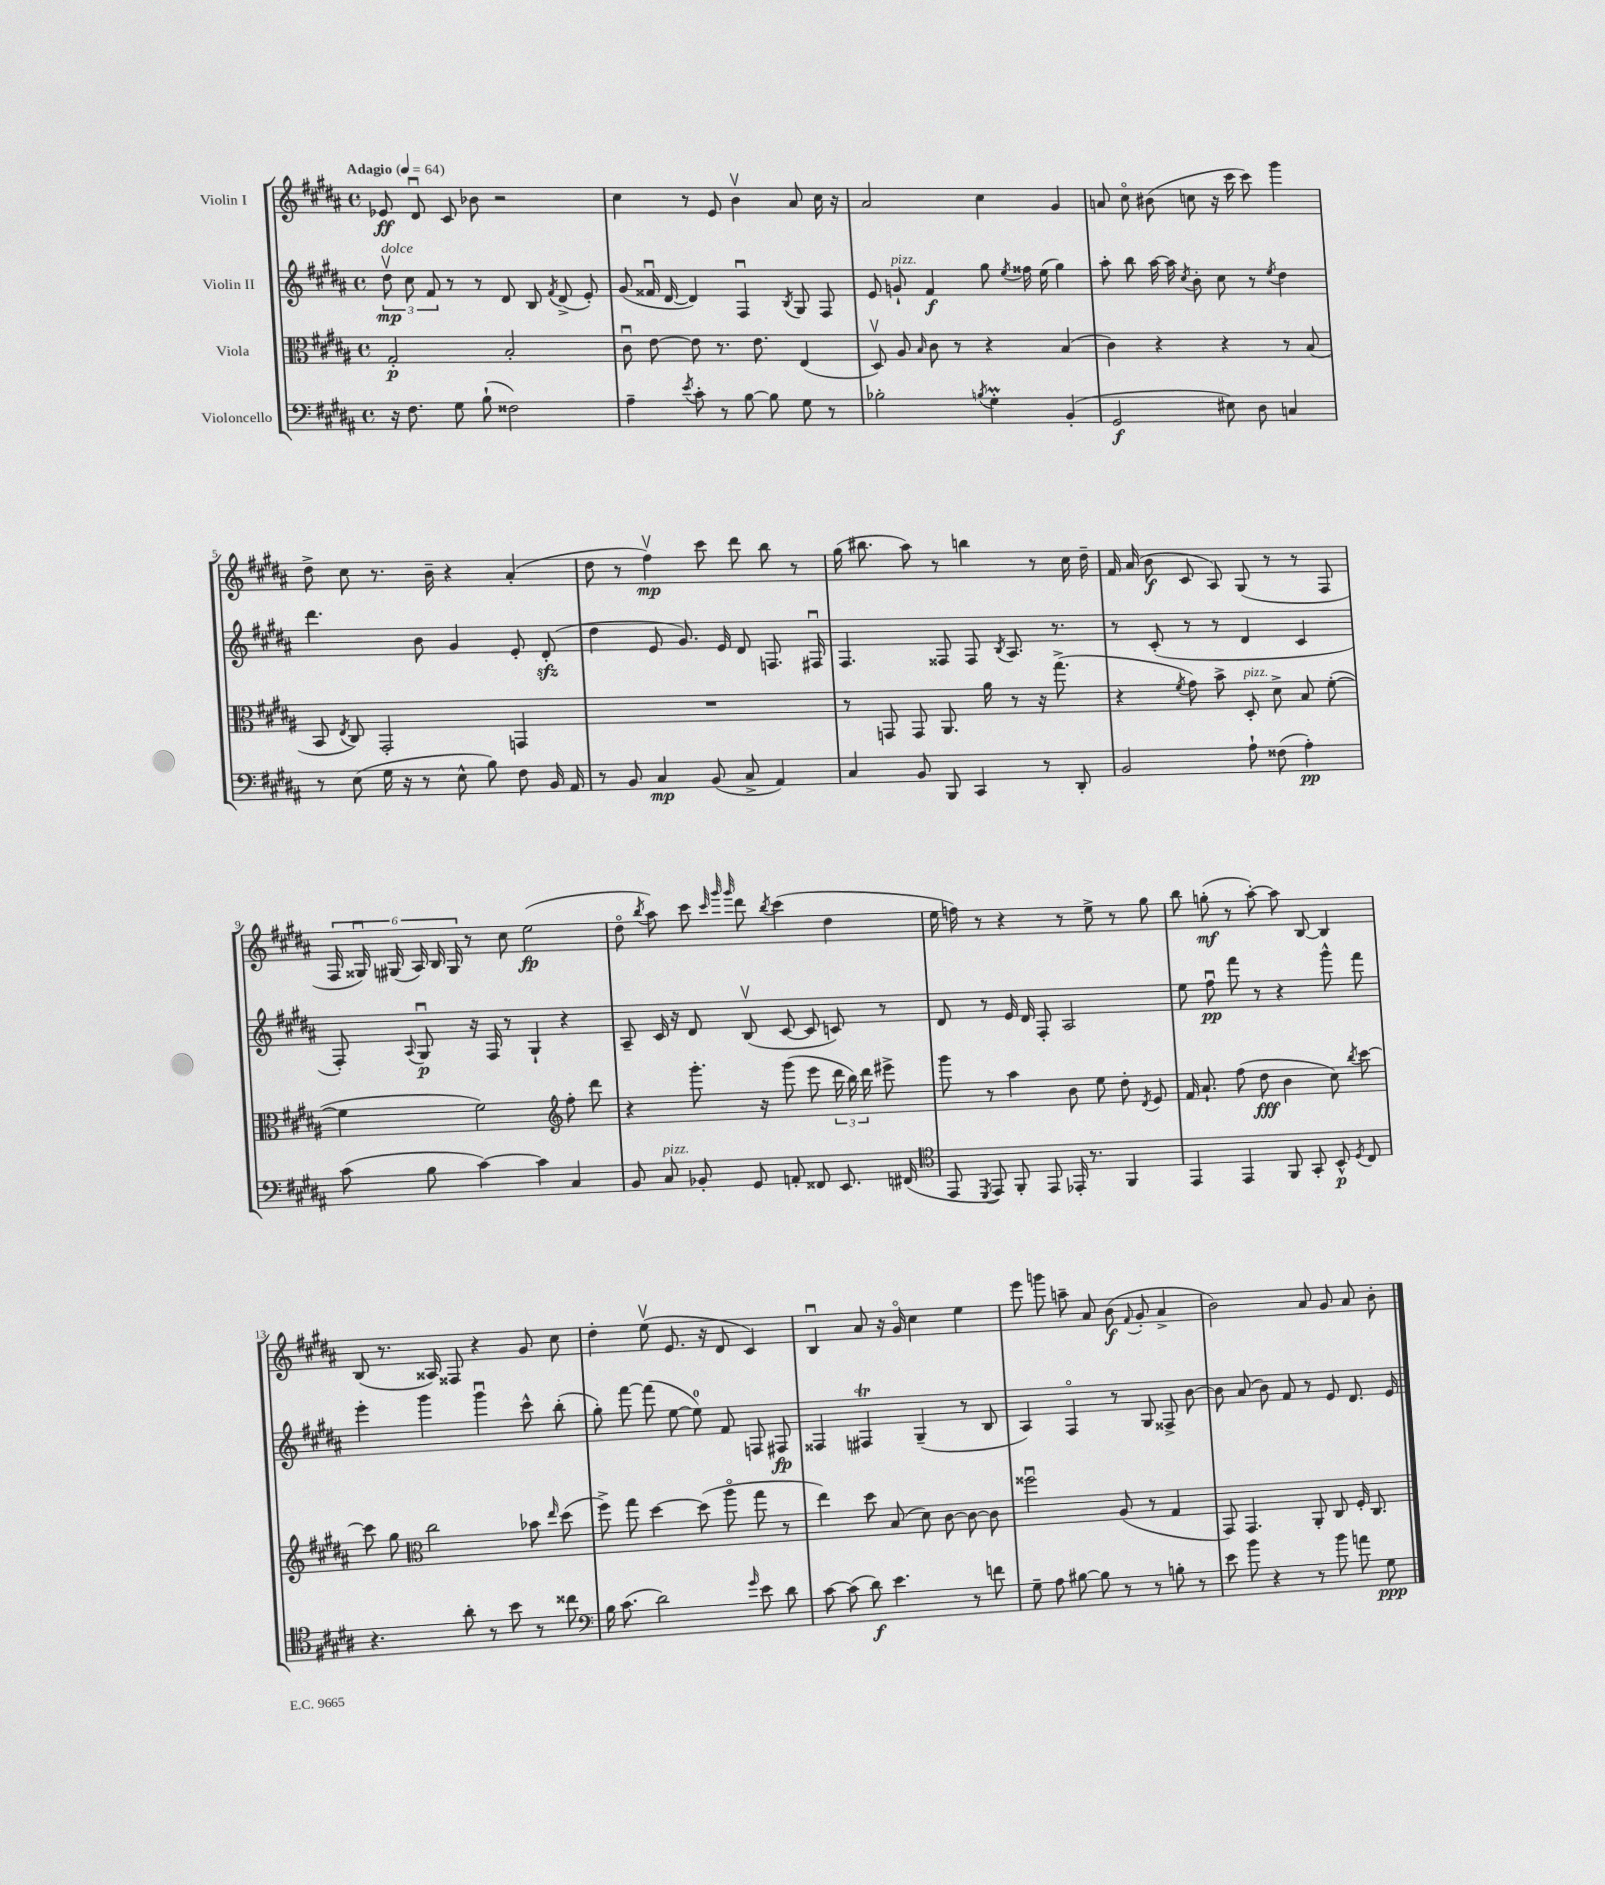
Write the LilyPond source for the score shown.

<<
\new StaffGroup <<
\new Staff = "s0" \with { instrumentName = "Violin I" } {
    \clef treble \key b \major \defaultTimeSignature \time 4/4 \tempo "Adagio" 4 = 64
    \autoBeamOff ees'8\ff dis'8\downbow cis'8 bes'8 r2 |
    cis''4 r8 e'8 b'4\upbow ais'8 cis''16 r16 |
    ais'2 cis''4 gis'4 |
    a'8 cis''8\flageolet bis'8( c''8 r16 cis'''16 cis'''8) gis'''4 |
    dis''8-> cis''8 r8. b'16-- r4 ais'4-.( |
    dis''8 r8 fis''4\upbow\mp) cis'''8 dis'''8 b''8 r8 |
    gis''16( bis''8. ais''8) r8 b''4 r8 cis''16 dis''16-- |
    fis'16 ais'16( b'8\f cis'8 ais8) gis8( r8 r8 fis8 |
    \tuplet 6/4 { fis16 gisis16\downbow) gis16( ais16) b16 gis16 } r8 cis''8 e''2\fp( |
    dis''8\flageolet \acciaccatura { b''8 } ais''8) cis'''8 \grace { cis'''32 gis'''32 gis'''32 } dis'''8 \acciaccatura { b''8 } cis'''4( dis''4 |
    e''16 f''16) r8 r4 r8 e''8-> r8 gis''8 |
    b''8 g''8-.\mf( r8 ais''8~-.) ais''8 b8~ b4 |
    b8( r8. aisis16) fisis8 r4 gis'8 cis''8 |
    dis''4-. e''8\upbow( e'8. r16 dis'8 cis'4) |
    b4\downbow ais'8 r16 gis'16\flageolet cis''4 e''4 |
    e'''8 g'''8 a''8-- ais'8 b'8\f( \appoggiatura { fis'8 } gis'8-. ais'4-> |
    b'2) ais'8 gis'8 ais'8 b'8-. \bar "|." |
}
\new Staff = "s1" \with { instrumentName = "Violin II" } {
    \clef treble \key b \major \defaultTimeSignature \time 4/4
    \autoBeamOff \tuplet 3/2 { dis''8\upbow\mp^\markup { \italic "dolce" } cis''8 fis'8 } r8 r8 dis'8 b8 \acciaccatura { fis'8 } dis'8->( e'8-.) |
    gis'8( fisis'16\downbow dis'16~ dis'4) fis4\downbow \acciaccatura { b8 } gis8 fis8 |
    e'8 g'8-!^\markup { \italic "pizz." } fis'4\f gis''8 \acciaccatura { e''8 } fisis''16 e''16( gis''4) |
    ais''8-. b''8 ais''16~ ais''16 \acciaccatura { cis''8 } b'8-. cis''8 r8 \acciaccatura { e''8 } dis''4 |
    dis'''4. b'8 gis'4 e'8-. dis'8-.\sfz( |
    dis''4 e'8 gis'8.) e'16 dis'8 f8. fis16\downbow |
    fis4. fisis8 fisis8 \acciaccatura { b8 } ais8. r8. |
    r8 cis'8-.( r8 r8 dis'4 cis'4 |
    fis8-.) \appoggiatura { ais8 } gis8\downbow\p r16 fis16 r8 gis4-! r4 |
    ais8-- cis'16 r16 dis'8 b8\upbow( cis'8~ cis'8 c'8) r8 |
    dis'8 r8 e'16 dis'16 fis8-. ais2 |
    e''8 fis''8\downbow\pp fis'''8 r8 r4 gis'''8-^ fis'''8 |
    e'''4-. gis'''4 gis'''4\downbow cis'''8-^ b''8-.( |
    gis''8-.) fis'''8~ fis'''8( e''8~ e''8-0) fis'8 f8 fis8\fp |
    fisis4 fis4\trill gis4--( r8 b8 |
    ais4) fis4\flageolet r8 gis8 fisis8-> b'8~ |
    b'8 ais'8( b'8) fis'8 r8 e'8 dis'8. e'16 \bar "|." |
}
\new Staff = "s2" \with { instrumentName = "Viola" } {
    \clef alto \key b \major \defaultTimeSignature \time 4/4
    \autoBeamOff gis2-.\p b2-. |
    cis'8\downbow e'8~ e'8 r8. e'8. e4( |
    dis8\upbow) ais8 \grace { b16 } cis'8 r8 r4 b4( |
    cis'4) r4 r4 r8 b8( |
    b,8 \acciaccatura { e8 } cis8) gis,2-. g,4 |
    R1 |
    r8 g,8 g,8 ais,8. ais'16 r8 r16 gis''8.->( |
    r4 \acciaccatura { fis'8 } gis'8) b'8-> dis8-.^\markup { \italic "pizz." } dis'8-> b8 fis'8~-.( |
    fis'4 fis'2) \clef treble fis''8-. dis'''8 |
    r4 gis'''8.-. r16 gis'''8( e'''8 \tuplet 3/2 { dis'''16 b''16) dis'''16 } eis'''8-> |
    gis'''8 r8 ais''4 b'8 e''8 dis''8-. \acciaccatura { dis'8 } e'8 |
    fis'16 ais'8.-! fis''8( dis''8\fff b'4 cis''8) \acciaccatura { b''8 } cis'''8~ |
    cis'''8 gis''8 \clef alto cis''2 bes'8 \grace { e''16 } dis''8( |
    fis''8->) gis''8 dis''4~ dis''8( ais''8\flageolet gis''8 r8 |
    e''4) dis''8 b8( dis'8) cis'8~ cis'8~ cis'8 |
    fisis''2\downbow ais8( r8 gis4 |
    gis,8) gis,4. ais,8-. cis8 fis16-. cis8. \bar "|." |
}
\new Staff = "s3" \with { instrumentName = "Violoncello" } {
    \clef bass \key b \major \defaultTimeSignature \time 4/4
    \autoBeamOff r16 fis8. gis8 b8-!( fisis2) |
    ais4-- \acciaccatura { e'8 } cis'8-. r8 b8~ b8 gis8 r8 |
    bes2-. \acciaccatura { b8 } gis4-.\prall b,4-.( |
    gis,2\f eis8) dis8 c4 |
    r8 e8( gis16 r16 r8 e8-^ b8) fis8 b,16 ais,16 |
    r8 b,8 cis4\mp b,8( cis8-> ais,4) |
    cis4 b,8 b,,8 cis,4 r8 dis,8-. |
    b,2 ais8-! fisis8( ais4-.\pp) |
    cis'8( b8 cis'4~) cis'4 cis4 |
    b,8 cis8^\markup { \italic "pizz." } bes,8-. gis,8 a,8-. fisis,8 e,8. fis,16( |
    \clef tenor e,8 \acciaccatura { dis,8 } e,8) fis,8-. e,8 ees,16-. r8. fis,4 |
    e,4 e,4 fis,8 gis,8-. b,8-^\p \acciaccatura { dis8 } cis8 |
    r4. ais'8-. r8 b'8 r8 cisis''8 |
    \clef bass b16 cis'8.( dis'2) \grace { gis'16 } e'8 dis'8 |
    cis'8~ cis'8( dis'8\f) e'4. r8 f'8 |
    gis8-- ais8 bis8~ bis8 r8 r8 b8-. r8 |
    e'8 b'8 r4 r8 b'8 a'8 gis8\ppp \bar "|." |
}
>>
>>
